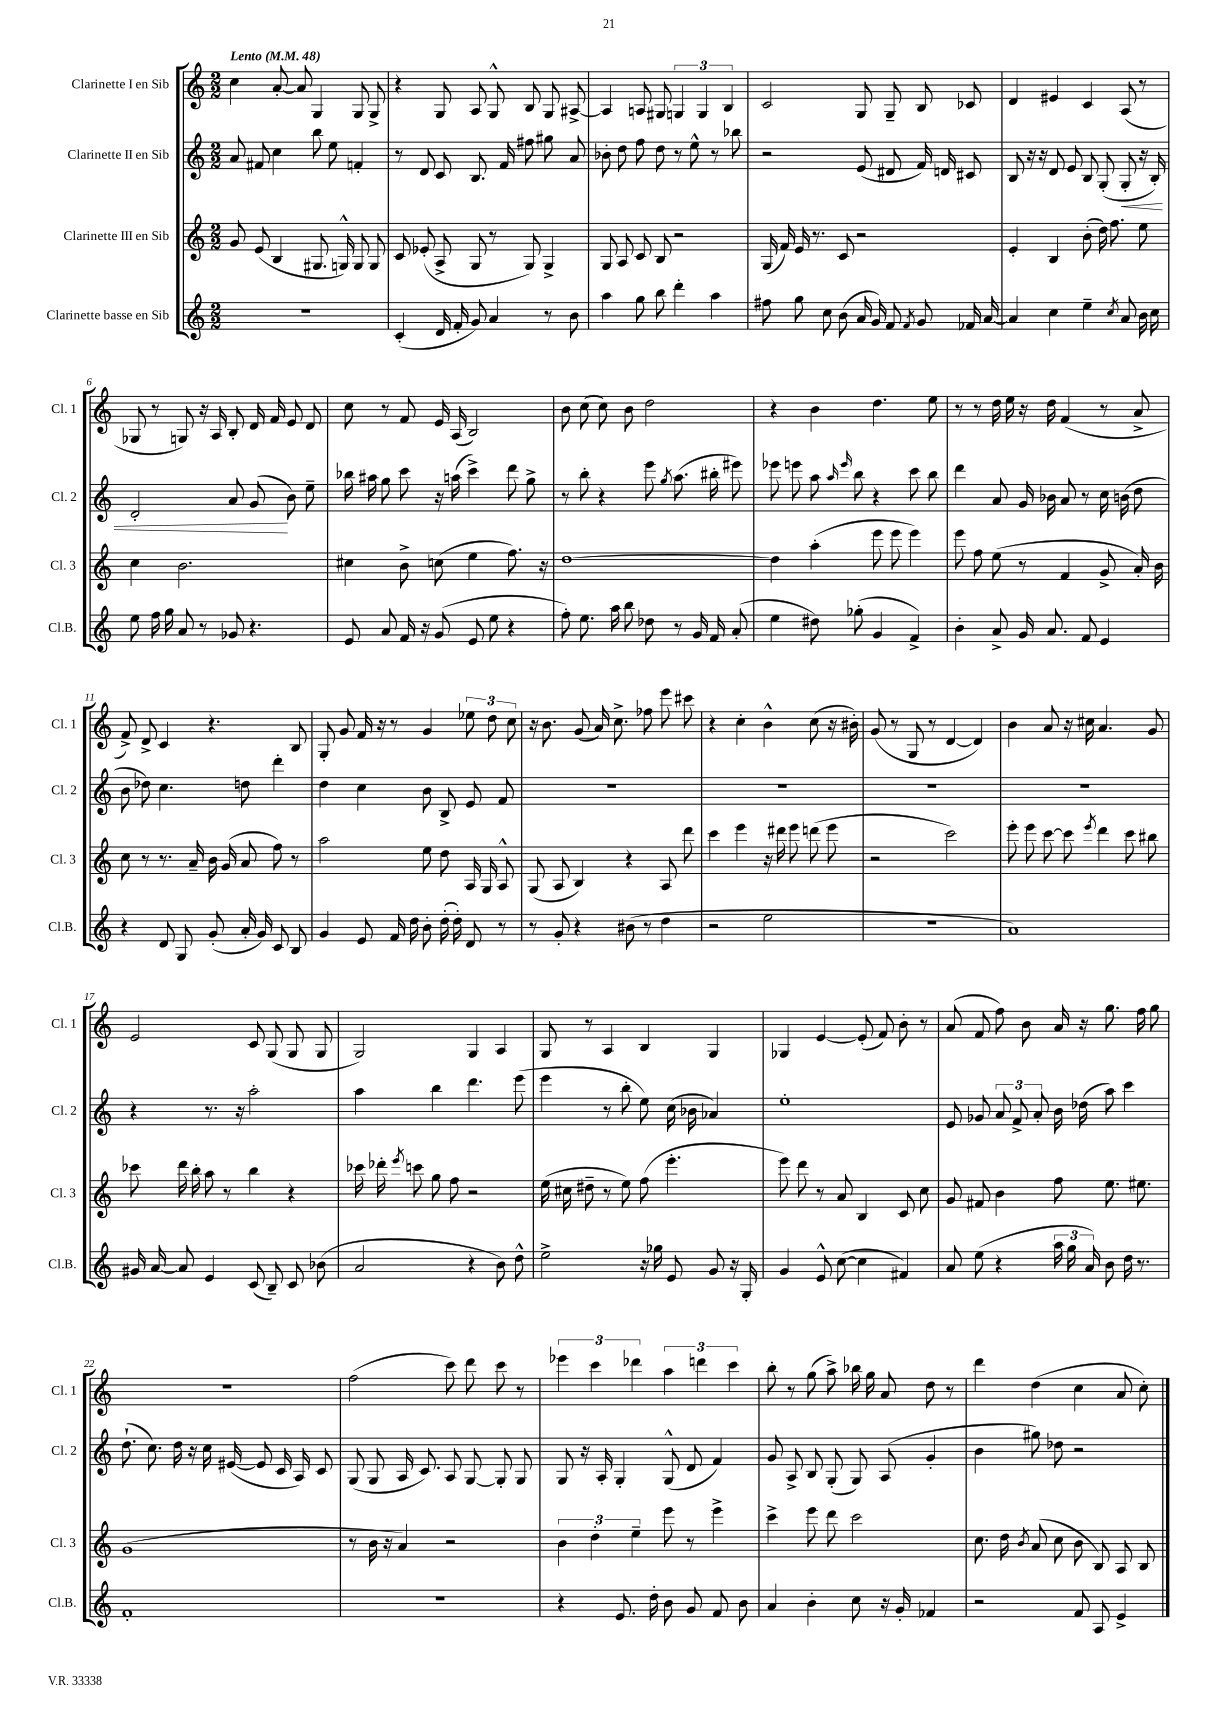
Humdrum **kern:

**kern	**kern	**kern	**kern
*staff4	*staff3	*staff2	*staff1
*clefG2	*clefG2	*clefG2	*clefG2
*k[]	*k[]	*k[]	*k[]
*M2/2	*M2/2	*M2/2	*M2/2
*MM48	*MM48	*MM48	*MM48
1r	8g	8a	4cc
.	(8e	8f#	.
.	4B	4cc	[8a'
.	.	.	8a]
.	8.G#	8bb	4G
.	.	8ee	.
.	16G^^)	.	.
.	8G	4f'	8G
.	8G	.	8G^
=	=	=	=
(4c'	8c	8r	4r
.	(8e-'	8d	.
16d	8A^	8c	8G
16f'	.	.	.
8g)	8G	8.B	8A
4a	8r	.	8G^^
.	.	16f	.
.	8G)	8ff#	8B
8r	4G^	8gg#	8G
8b	.	8a	[8A#^
=	=	=	=
4aa	8G	8b-'	4A#]
.	8A	8dd	.
8gg	8c	8ff	8A
8bb	8B	8dd	8G#
4ddd'	2r	8r	6G
.	.	8ee^^	.
.	.	.	6G
4aa	.	8r	.
.	.	.	6B
.	.	8bb-	.
=	=	=	=
8ff#	(16G	2r	2c
.	16f)	.	.
8gg	16e	.	.
.	8.r	.	.
8cc	.	.	.
(8b	8c	.	.
16a	2r	(8e	8G
16g)	.	.	.
8f	.	8d#	8G~
8qf	.	.	.
8g	.	16f)	8B
.	.	16d	.
16f-	.	8c#	8c-
[16a	.	.	.
=	=	=	=
4a]	4e'	8B	4d
.	.	16r	.
.	.	16r	.
4cc	4B	8d	4e#
.	.	8e	.
4ee~	(8b'	8B	4c
.	16dd)	(8G'	.
.	8.ff	.	.
8qcc	.	.	.
8a	.	8G'	(8A
16b	8ee	16r	8r
16cc	.	16B')	.
=	=	=	=
8ee	4cc	2d'	8G-
16ff	.	.	8r
16gg	.	.	.
8a	2.b	.	8G)
8r	.	.	16r
.	.	.	16A
8g-	.	8a	8B'
4.r	.	(8g	16d
.	.	.	16f
.	.	8b)	8e
.	.	8ee~	8d
=	=	=	=
8e	4cc#	16bb-	8cc
.	.	16aa#	.
8a	.	8gg	8r
16f	8b^	8ccc	8f
16r	.	.	.
(8g	(8cc	16r	16e
.	.	(16aa	(16A
8e	4ee	4ccc^)	2B)
8ee	.	.	.
4r	8.ff)	8ddd	.
.	.	8gg^	.
.	16r	.	.
=	=	=	=
8ff')	[1dd	8r	8b
8.ee	.	8bb'	(8cc
.	.	4r	8cc)
16aa	.	.	.
8bb	.	.	8b
8dd-	.	8eee	2dd
.	.	8qgg	.
8r	.	(8.aa	.
16g	.	.	.
16f	.	16bb#'	.
(8a'	.	8eee#)	.
=	=	=	=
4ee	4dd]	8eee-	4r
.	.	8eee	.
8dd#)	(4aa'	8aa	4b
.	.	16qqaa	.
.	.	16qqeee	.
(8gg-'	.	8bb	.
4g	8eee	4r	4.dd
.	8eee	.	.
4f^)	4eee)	8ccc	.
.	.	8bb	8ee
=	=	=	=
4b'	8eee	4ddd	8r
.	8ff	.	8r
8a^	(8ee	8a	16dd
.	.	.	16ee
16g	8r	16g	16r
8.a	.	16b-	16dd
.	4f	8a	(4f
8f	.	8r	.
4e	8g^	16cc	8r
.	.	(16b	.
.	16a')	8dd	8a^
.	16b	.	.
=	=	=	=
4r	8cc	8b	8f^)
.	8r	8dd-)	8d^
8d	8.r	4.cc	4c
8G	.	.	.
.	16a~	.	.
(8g'	16b	.	4.r
.	(16g	.	.
16a'	8a	8dd	.
16g)	.	.	.
8c	8ff)	4ddd'	.
8B	8r	.	8B
=	=	=	=
4g	2aa	4dd	8G'
.	.	.	8g
8e	.	4cc	16f
.	.	.	16r
16f	.	.	8r
16dd	.	.	.
8b'	8ee	8b	4g
(16dd'	8dd	8B^	.
16dd')	.	.	.
8d	16A	8e	12ee-
.	16G	.	.
.	.	.	12dd
8r	8A^^	8f	.
.	.	.	12cc
=	=	=	=
8r	(8G	1r	16r
.	.	.	8.b
8g'	8A	.	.
4r	4B)	.	(8g
.	.	.	16a)
.	.	.	8.cc^
(8b#	4r	.	.
8r	.	.	8ff-
4dd	8A	.	8eee
.	8ddd	.	8ccc#
=	=	=	=
2r	4ccc	1r	4r
.	4eee	.	4cc'
2ee	16r	.	4b^^
.	16ddd#	.	.
.	8eee	.	.
.	(8ddd	.	(8cc
.	8eee	.	16r
.	.	.	16b#')
=	=	=	=
1r	2r	1r	(8g
.	.	.	8r
.	.	.	8G
.	.	.	8r
.	2ccc)	.	[4d
.	.	.	4d])
=	=	=	=
1a)	8eee'	1r	4b
.	8eee	.	.
.	[8ccc	.	8a
.	8ccc]	.	16r
.	.	.	16cc#
.	8qeee	.	.
.	4ddd	.	4.a
.	8ccc	.	.
.	8bb#	.	8g
=	=	=	=
16g#	8ccc-	4r	2e
[16a	.	.	.
8a]	16ddd	.	.
.	16bb'	.	.
4e	8aa	8.r	.
.	8r	.	.
.	.	16r	.
(8c	4bb	2aa'	8c
8B~)	.	.	(8G
8c	4r	.	8G
(8b-	.	.	8G
=	=	=	=
2a	16ccc-	4aa	2G)
.	16ddd-'	.	.
.	8qeee	.	.
.	8ccc	.	.
.	8gg	4bb	.
.	8ff	.	.
4r	2r	4.ddd	4G
8b)	.	.	4A
8dd^^	.	(8eee	.
=	=	=	=
2ee^	(16ee	4eee	8G
.	16cc#	.	.
.	8dd#~	.	8r
.	8r	8r	4A
.	8ee)	8bb'	.
16r	(8ff	8ee)	4B
16gg-	.	.	.
8e	4.eee'	(16cc	.
.	.	16b-	.
8g	.	4a-)	4G
16r	.	.	.
16G'	.	.	.
=	=	=	=
4g	8eee)	1ee'	4G-
.	8ddd	.	.
8e^^	8r	.	[4e
([8cc	8a	.	.
4cc]	4B	.	(8e']
.	.	.	8f)
4f#)	8c	.	8b'
.	8cc	.	8r
=	=	=	=
8a	8g	8e	(8a
(8ee	8f#	8g-	8f
4r	4b	12a	8ff)
.	.	12f^	.
.	.	.	8b
.	.	12a'	.
24aa	8ff	16b	16a
24gg	.	.	.
.	.	(16dd-	16r
24a)	.	.	.
8b	8.ee	8aa)	8.gg
16dd	.	4ccc	.
8.r	8.ee#	.	16ff
.	.	.	8gg
=	=	=	=
1f'	(1g	(8.dd`	1r
.	.	8.cc)	.
.	.	16dd	.
.	.	16r	.
.	.	16cc	.
.	.	([16e#	.
.	.	8e#]	.
.	.	16c	.
.	.	16A)	.
.	.	8c	.
=	=	=	=
1r	8r	(8G	(2ff
.	16b	8G	.
.	16r	.	.
.	4a)	16A	.
.	.	8.c)	.
.	2r	8A	8ccc)
.	.	[8G	8ddd
.	.	8G']	8ccc
.	.	8G	8r
=	=	=	=
4r	6b	8G	6eee-
.	.	16r	.
.	6dd'	.	6ccc
.	.	16A'	.
8.e	.	4G'	.
.	6ee~	.	6ddd-
16dd'	.	.	.
8b	8eee	(8G^^	6aa
8g	8r	8d	.
.	.	.	6ddd
8f	4eee^	4f)	.
.	.	.	6ccc
8b	.	.	.
=	=	=	=
4a	4ccc^	8g	8bb'
.	.	8A^	8r
4b'	8eee	8B	(8gg
.	8ddd	(8G'	8aa^)
8cc	2ccc	8G)	16bb-
.	.	.	16gg
16r	.	(8A	8a
16g'	.	.	.
4f-	.	4g'	8dd
.	.	.	8r
=	=	=	=
2r	8.cc	4b	4ddd
.	16dd	.	.
.	8qb	.	.
.	(8a	8gg#)	(4dd
.	8cc	8dd-	.
8f	8b	2r	4cc
8A	8B)	.	.
4e^	8A	.	8a
.	8B	.	8cc')
==	==	==	==
*-	*-	*-	*-
